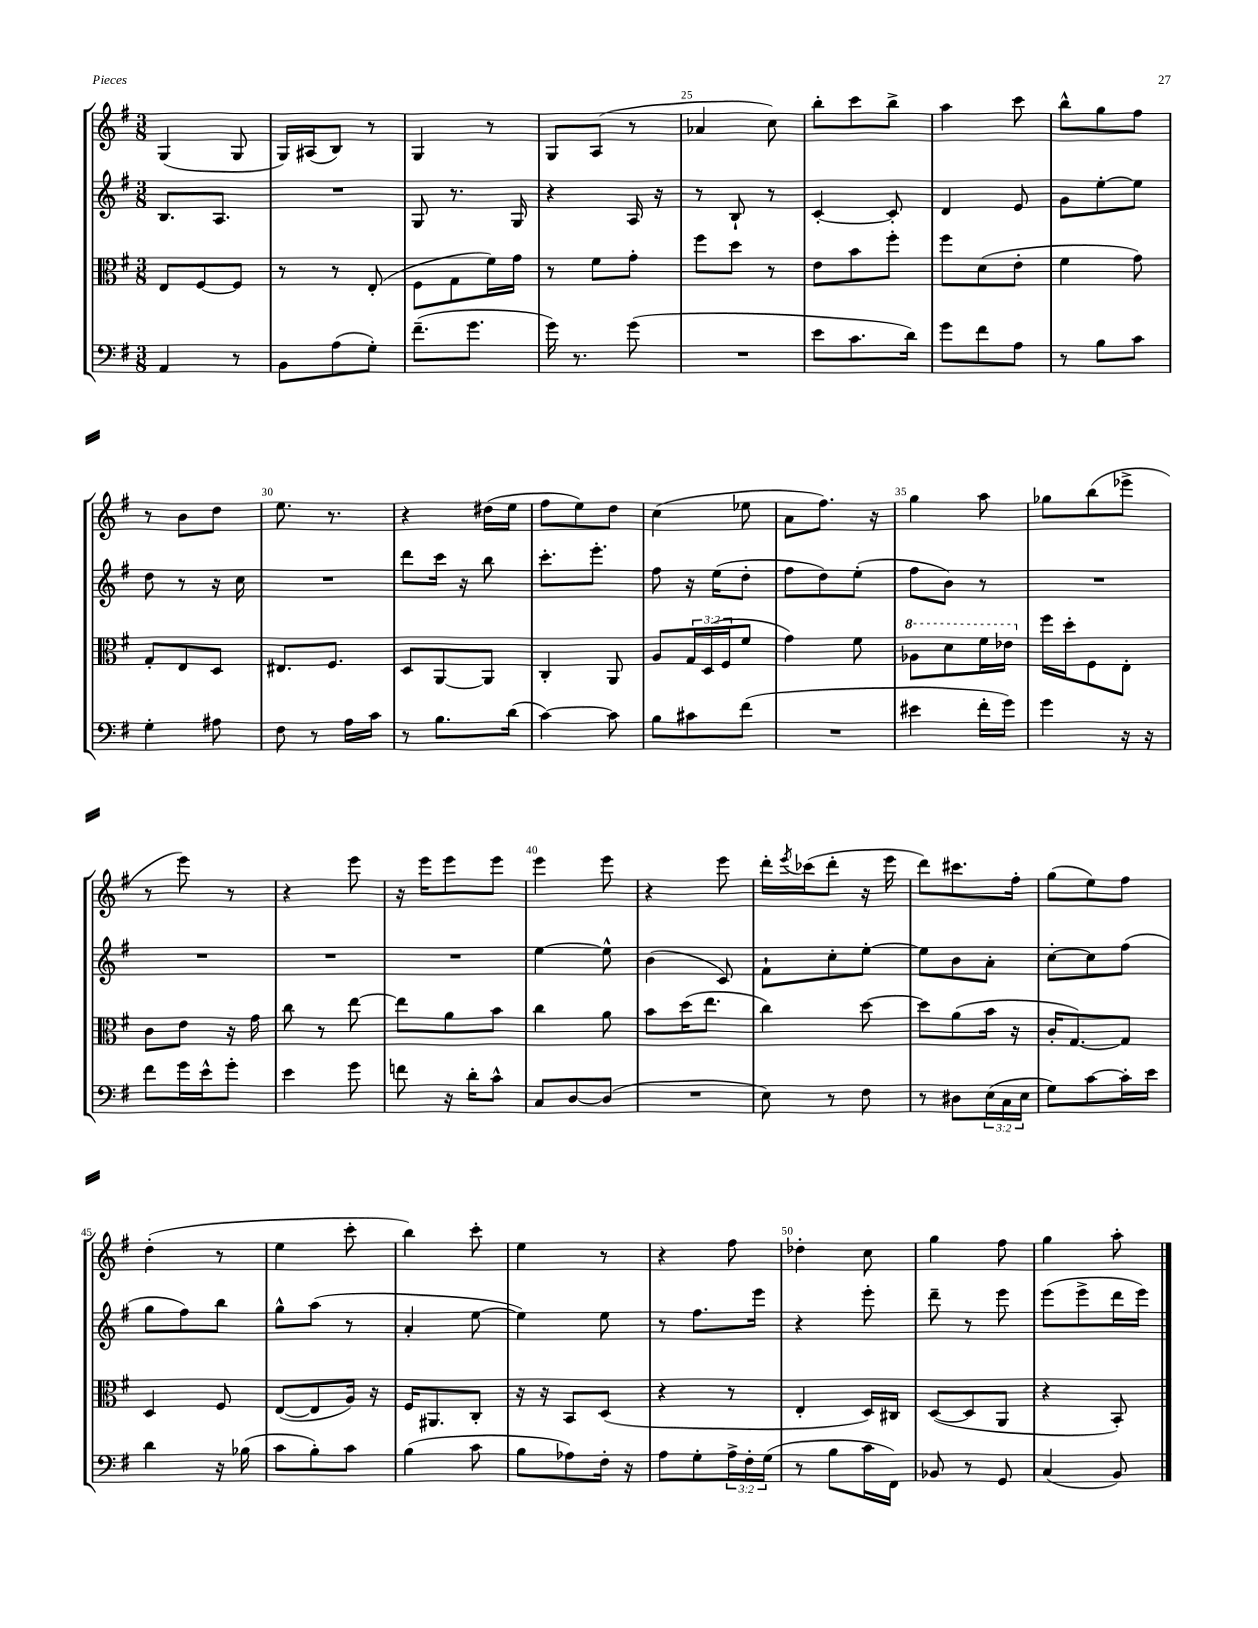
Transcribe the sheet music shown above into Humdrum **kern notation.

**kern	**kern	**kern	**kern
*staff4	*staff3	*staff2	*staff1
*clefF4	*clefC3	*clefG2	*clefG2
*k[f#]	*k[f#]	*k[f#]	*k[f#]
*M3/8	*M3/8	*M3/8	*M3/8
4AA	8E	8.B	(4G
.	[8F#	.	.
.	.	8.A	.
8r	8F#]	.	8G
=	=	=	=
8BB	8r	4.r	16G)
.	.	.	(16A#
(8A	8r	.	8B)
8G')	(8E'	.	8r
=	=	=	=
(8.f#~	8F#	8G	4G
.	8G	8.r	.
8.g	.	.	.
.	16f#)	.	8r
.	16g	16G	.
=	=	=	=
16g)	8r	4r	8G
8.r	.	.	.
.	8f#	.	(8A
(8g	8g'	16A	8r
.	.	16r	.
=	=	=	=
4.r	8ff#	8r	4a-
.	8dd	8B`	.
.	8r	8r	8cc)
=	=	=	=
8e	8e	[4c'	8bb'
8.c	8b	.	8ccc
.	8ff#'	8c']	8bb^
16d)	.	.	.
=	=	=	=
8g	8ff#	4d	4aa
8f#	(8d	.	.
8A	8e'	8e	8ccc
=	=	=	=
8r	4f#	8g	8bb^^
8B	.	[8ee'	8gg
8c	8g)	8ee]	8ff#
=	=	=	=
4G'	8G'	8dd	8r
.	8E	8r	8b
8A#	8D	16r	8dd
.	.	16cc	.
=	=	=	=
8F#	8.E#	4.r	8.ee
8r	.	.	.
.	8.F#	.	8.r
16A	.	.	.
16c	.	.	.
=	=	=	=
8r	8D	8ddd	4r
8.B	[8AA	16ccc	.
.	.	16r	.
.	8AA]	8bb	(16dd#
(16d	.	.	16ee
=	=	=	=
[4c)	4C'	8.ccc'	8ff#
.	.	.	8ee)
.	.	8.eee'	.
8c]	8AA	.	8dd
=	=	=	=
8B	8A	8ff#	(4cc
8c#	24G	16r	.
.	(24D	.	.
.	.	(16ee	.
.	24F#	.	.
(8f#	8f#	8dd'	8ee-
=	=	=	=
4.r	4g)	8ff#	8a
.	.	8dd)	8.ff#)
.	8f#	(8ee'	.
.	.	.	16r
=	=	=	=
4e#	8a-	8ff#	4gg
.	8dd	8b)	.
16f#'	16ff#	8r	8aa
16g)	16ee-	.	.
=	=	=	=
4g	16ff#	4.r	8gg-
.	16dd'	.	.
.	8F#	.	(8bb
16r	8E'	.	8eee-^
16r	.	.	.
=	=	=	=
8f#	8c	4.r	8r
16g	8e	.	8eee)
16e^^	.	.	.
8g'	16r	.	8r
.	16g	.	.
=	=	=	=
4e	8cc	4.r	4r
.	8r	.	.
8g	[8ee	.	8eee
=	=	=	=
8f	8ee]	4.r	16r
.	.	.	16eee
16r	8a	.	8eee
16d'	.	.	.
8c^^	8b	.	8eee
=	=	=	=
8C	4cc	[4ee	4eee
[8D	.	.	.
(8D]	8a	8ee^^]	8eee
=	=	=	=
4.r	8b	(4b	4r
.	(16dd	.	.
.	8.ee	.	.
.	.	8c)	8eee
=	=	=	=
8E)	4cc)	8f#`	16ddd'
.	.	.	8qeee
.	.	.	(16ccc-
8r	.	8cc'	8ddd'
8F#	[8dd	[8ee'	16r
.	.	.	16eee
=	=	=	=
8r	8dd]	8ee]	8ddd)
8D#	(8a	8b	8.ccc#
(24E	16b	8a'	.
24C	.	.	.
.	16r	.	16ff#'
24E	.	.	.
=	=	=	=
8G)	16c'	[8cc'	(8gg
.	[8.G)	.	.
[8c	.	8cc]	8ee)
16c']	8G]	(8ff#	8ff#
16e	.	.	.
=	=	=	=
4d	4D	8gg	(4dd'
.	.	8ff#)	.
16r	8F#	8bb	8r
(16B-	.	.	.
=	=	=	=
8c	([8E	8gg^^	4ee
8B')	8E]	(8aa	.
8c	16A)	8r	8ccc'
.	16r	.	.
=	=	=	=
(4B	16F#	4a'	4bb)
.	8.AA#	.	.
8c	8C'	[8ee	8ccc'
=	=	=	=
8B	16r	4ee])	4ee
.	16r	.	.
8A-)	8BB	.	.
16F#'	(8D	8ee	8r
16r	.	.	.
=	=	=	=
8A	4r	8r	4r
8G'	.	8.ff#	.
24A^	8r	.	8ff#
24F#'	.	.	.
.	.	16eee	.
(24G	.	.	.
=	=	=	=
8r	4E'	4r	4dd-'
8B	.	.	.
16c	16D)	8eee'	8cc
16FF#)	16C#	.	.
=	=	=	=
8BB-	([8D	8ddd~	4gg
8r	8D]	8r	.
8GG	8AA	8eee	8ff#
=	=	=	=
(4C	4r	(8eee	4gg
.	.	8eee^	.
8BB)	8BB')	16ddd	8aa'
.	.	16eee)	.
==	==	==	==
*-	*-	*-	*-
